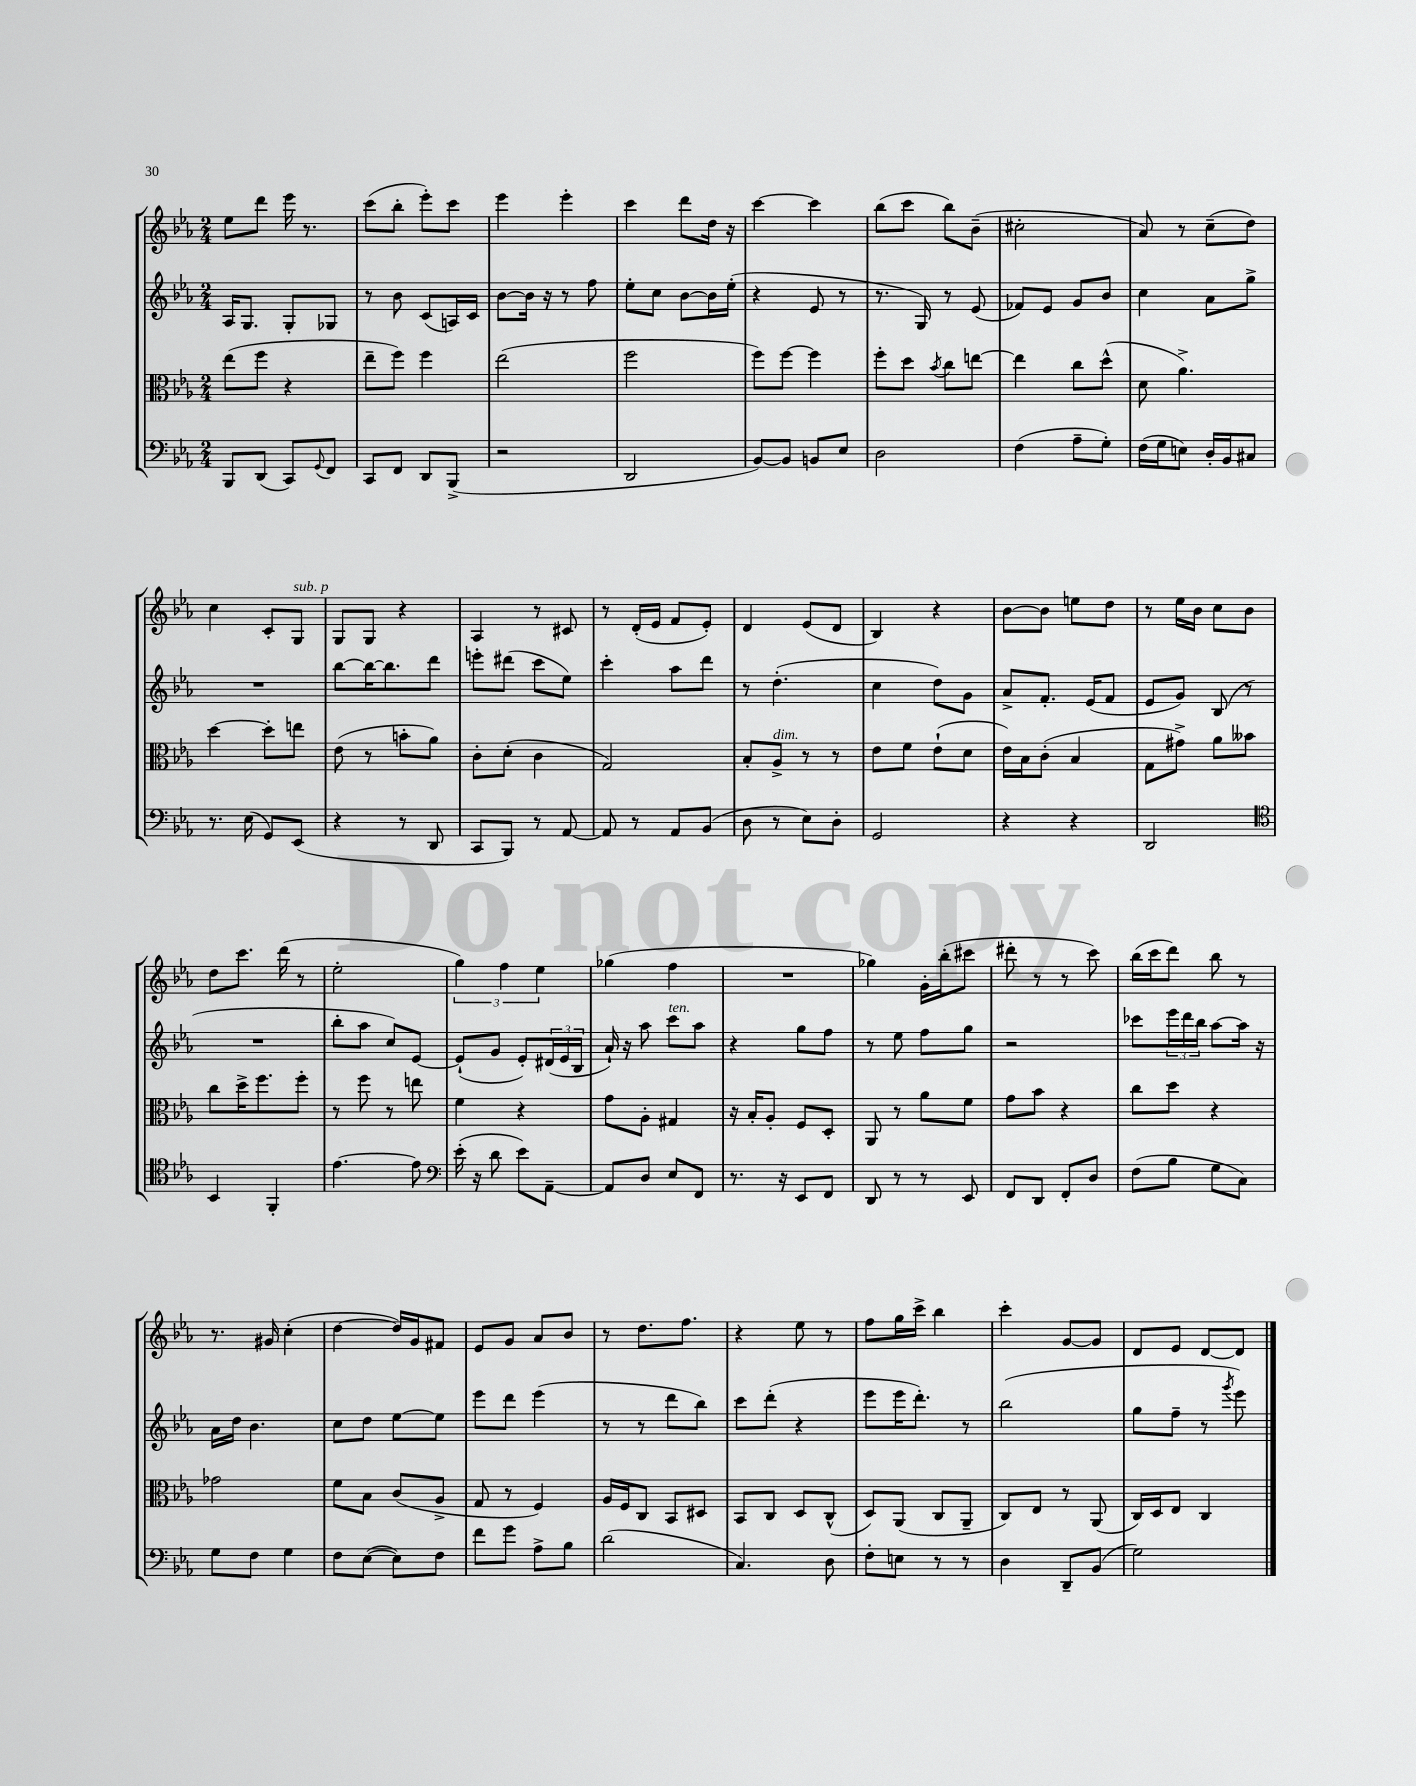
<<
\new StaffGroup <<
\new Staff = "s0" {
    \clef treble \key ees \major \numericTimeSignature \time 2/4
    ees''8 d'''8 ees'''16 r8. |
    c'''8( bes''8-. ees'''8-.) c'''8 |
    ees'''4 ees'''4-. |
    c'''4 d'''8 d''16 r16 |
    c'''4~ c'''4 |
    bes''8( c'''8 bes''8) bes'8--( |
    cis''2-. |
    aes'8) r8 c''8--( d''8) |
    c''4 c'8-. g8^\markup { \italic "sub. p" } |
    g8 g8 r4 |
    aes4 r8 cis'8 |
    r8 d'16-.( ees'16 f'8 ees'8-.) |
    d'4 ees'8( d'8 |
    bes4) r4 |
    bes'8~ bes'8 e''8 d''8 |
    r8 ees''16 bes'16 c''8 bes'8 |
    d''8 c'''8. d'''16( r8 |
    ees''2-. |
    \tuplet 3/2 { g''4) f''4 ees''4 } |
    ges''4( f''4 |
    R2 |
    ges''4) g'16-. bes''16-.( cis'''8 |
    dis'''8-. r8 r8 c'''8) |
    bes''16( c'''16 d'''8) bes''8 r8 |
    r8. gis'16 c''4-.( |
    d''4~ d''16) g'16 fis'8 |
    ees'8 g'8 aes'8 bes'8 |
    r8 d''8. f''8. |
    r4 ees''8 r8 |
    f''8 g''16 c'''16-> bes''4 |
    c'''4-. g'8~ g'8 |
    d'8 ees'8 d'8~ d'8 \bar "|." |
}
\new Staff = "s1" {
    \clef treble \key ees \major \numericTimeSignature \time 2/4
    aes16 g8. g8-. ges8 |
    r8 bes'8 c'8( a16) c'16 |
    bes'8~ bes'16 r16 r8 f''8 |
    ees''8-. c''8 bes'8~ bes'16 ees''16-.( |
    r4 ees'8 r8 |
    r8. g16) r8 ees'8( |
    fes'8) ees'8 g'8 bes'8 |
    c''4 aes'8 g''8-> |
    R2 |
    bes''8~ bes''16~ bes''8. d'''8 |
    e'''8-. dis'''8( c'''8 ees''8) |
    c'''4-. aes''8 d'''8 |
    r8 d''4.-.( |
    c''4 d''8) g'8 |
    aes'8-> f'8.-. ees'16( f'8 |
    ees'8 g'8) bes8( r8 |
    R2 |
    bes''8-. aes''8 c''8) ees'8~ |
    ees'8-!( g'8 ees'8-.) \tuplet 3/2 { dis'16( ees'16 bes16 } |
    aes'16-!) r16 aes''8 c'''8^\markup { \italic "ten." } aes''8 |
    r4 g''8 f''8 |
    r8 ees''8 f''8 g''8 |
    r2 |
    ces'''8 \tuplet 3/2 { ees'''16 d'''16 bes''16 } aes''8~ aes''16 r16 |
    aes'16 d''16 bes'4. |
    c''8 d''8 ees''8~ ees''8 |
    ees'''8 d'''8 ees'''4( |
    r8 r8 d'''8 bes''8) |
    c'''8 d'''8-.( r4 |
    ees'''8 ees'''16 d'''8.-.) r8 |
    bes''2( |
    g''8 f''8-- r8 \acciaccatura { g'''8 } ees'''8) \bar "|." |
}
\new Staff = "s2" {
    \clef alto \key ees \major \numericTimeSignature \time 2/4
    ees''8( f''8 r4 |
    ees''8-- f''8) f''4 |
    ees''2( |
    f''2 |
    f''8) f''8~ f''4 |
    f''8-. d''8 \acciaccatura { bes'8 } c''8 e''8~ |
    e''4 c''8 d''8-^( |
    d'8 aes'4.->) |
    d''4~ d''8-. e''8 |
    ees'8( r8 b'8-. aes'8) |
    c'8-. d'8-.( c'4 |
    g2) |
    bes8-. aes8->^\markup { \italic "dim." } r8 r8 |
    ees'8 f'8 ees'8-!( d'8 |
    ees'16) bes16 c'8-.( bes4 |
    g8 gis'8->) aes'8 beses'8 |
    c''8 d''16-> f''8. f''8-. |
    r8 f''8 r8 e''8 |
    f'4 r4 |
    g'8 aes8-. gis4 |
    r16 bes16-. aes8-. f8 d8-. |
    aes,8 r8 aes'8 f'8 |
    g'8 bes'8 r4 |
    c''8 d''8 r4 |
    ges'2 |
    f'8 bes8 c'8( aes8-> |
    g8 r8 f4) |
    aes16 f16 c8 bes,8 dis8 |
    bes,8 c8 d8 c8-^( |
    d8) aes,8( c8 aes,8-- |
    c8) ees8 r8 aes,8( |
    c16) d16 ees8 c4 \bar "|." |
}
\new Staff = "s3" {
    \clef bass \key ees \major \numericTimeSignature \time 2/4
    bes,,8 d,8( c,8) \appoggiatura { g,8 } f,8 |
    c,8 f,8 d,8 bes,,8->( |
    r2 |
    d,2 |
    bes,8~) bes,8 b,8 ees8 |
    d2 |
    f4( aes8-- g8-.) |
    f16( g16 e8) d16-. bes,16 cis8 |
    r8. ees16( g,8) ees,8( |
    r4 r8 d,8 |
    c,8 bes,,8) r8 aes,8~ |
    aes,8 r8 aes,8 bes,8( |
    d8 r8 ees8) d8-. |
    g,2 |
    r4 r4 |
    d,2 |
    \clef tenor bes,4 f,4-. |
    ees'4.~ ees'8 |
    \clef bass ees'16-.( r16 d'8 ees'8) aes,8~-- |
    aes,8 d8 ees8 f,8 |
    r8. r16 ees,8 f,8 |
    d,8 r8 r8 ees,8 |
    f,8 d,8 f,8-. d8 |
    f8( bes8 g8 c8) |
    g8 f8 g4 |
    f8 ees8~( ees8) f8 |
    f'8 g'8 aes8-> bes8 |
    d'2( |
    c4.) d8 |
    f8-. e8 r8 r8 |
    d4 d,8-- bes,8( |
    g2) \bar "|." |
}
>>
>>
\layout { \context { \Score \remove "Bar_number_engraver" } }
